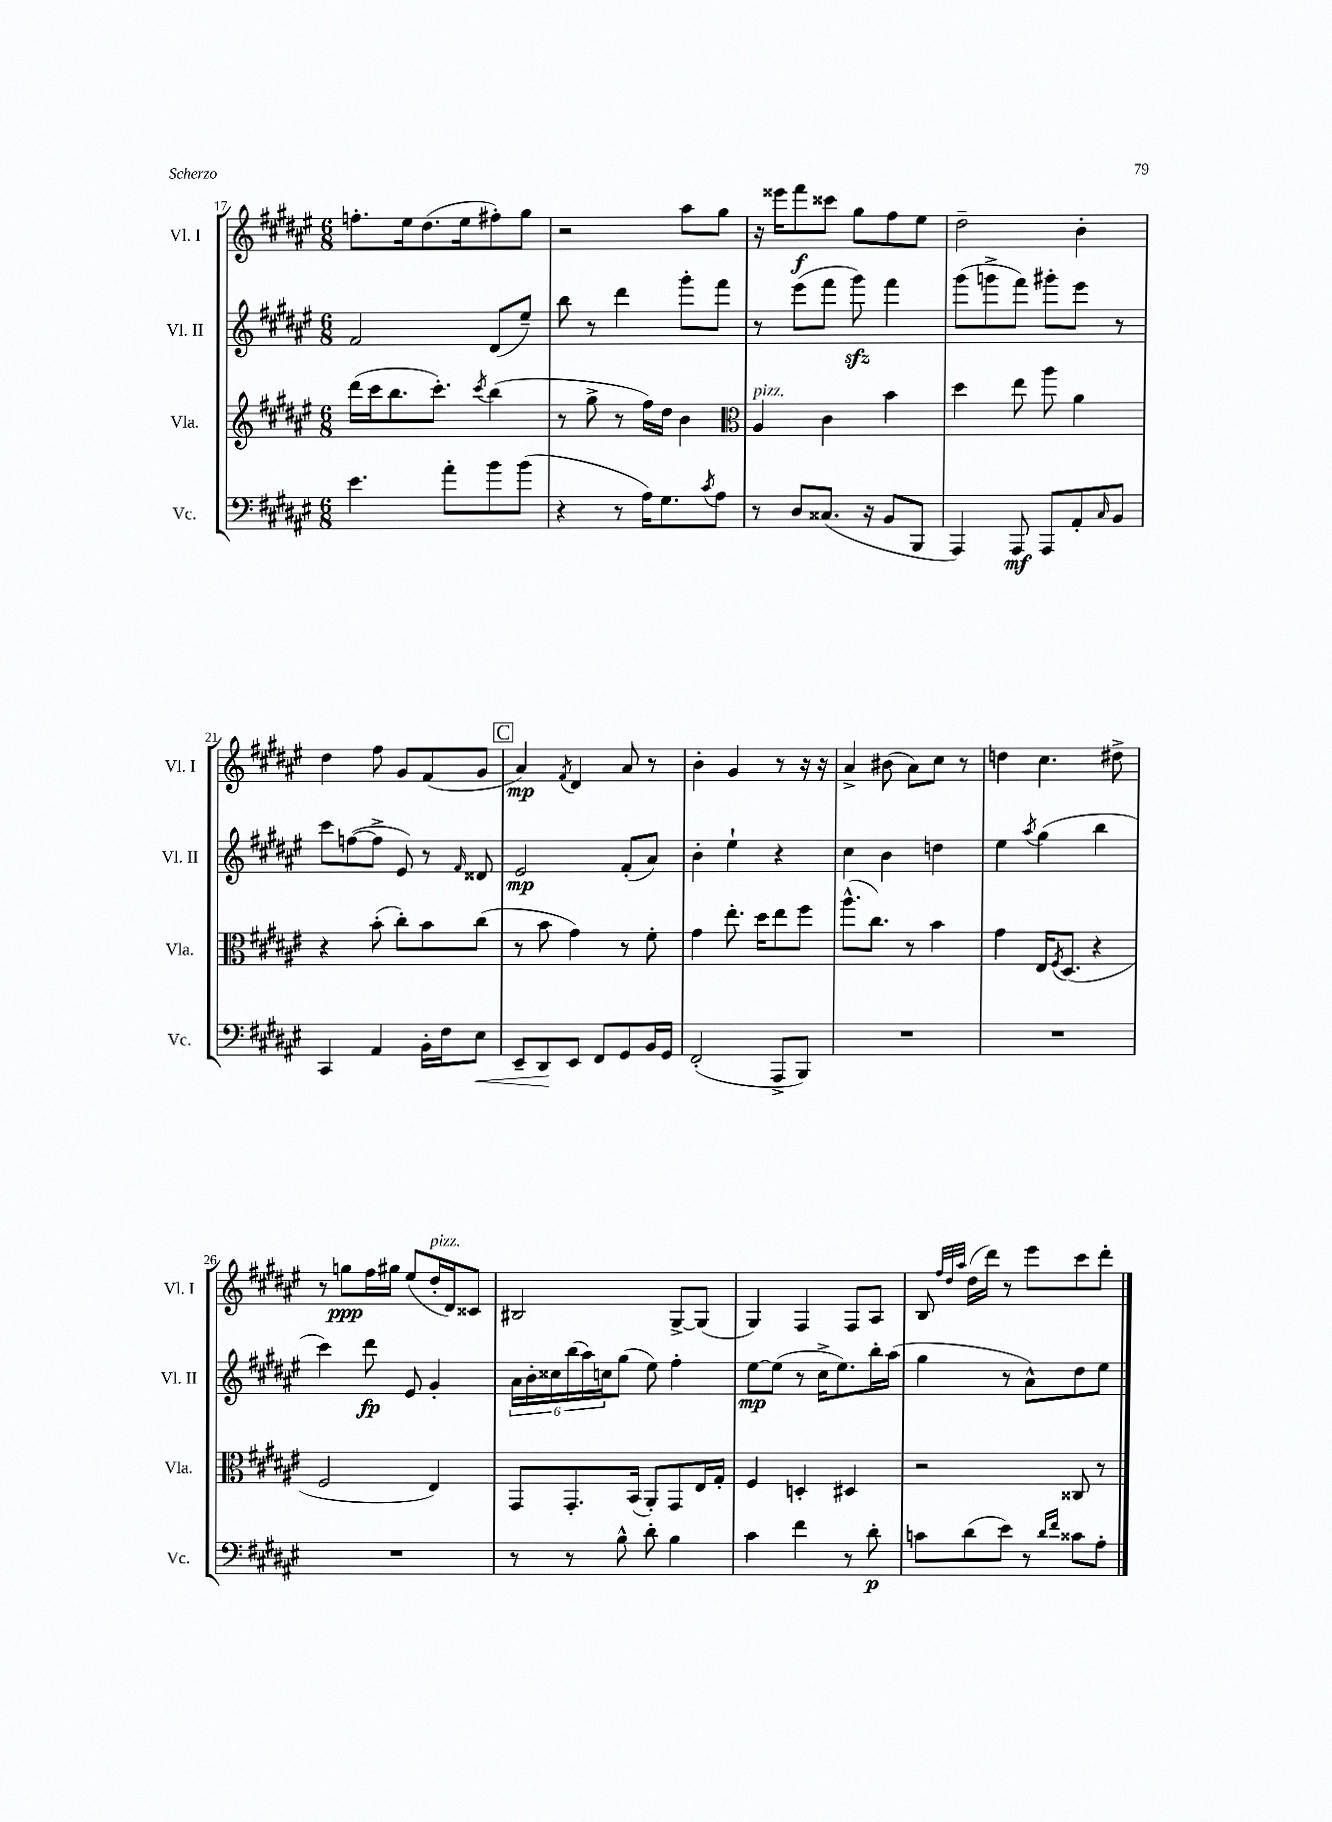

**kern	**kern	**kern	**kern
*staff4	*staff3	*staff2	*staff1
*clefF4	*clefG2	*clefG2	*clefG2
*k[f#c#g#d#a#e#]	*k[f#c#g#d#a#e#]	*k[f#c#g#d#a#e#]	*k[f#c#g#d#a#e#]
*M6/8	*M6/8	*M6/8	*M6/8
4.e#	(16ddd#	2f#	8.ff'
.	16ccc#	.	.
.	8.bb	.	.
.	.	.	16ee#
.	.	.	(8.dd#
.	8.ccc#')	.	.
8a#'	.	.	.
.	.	.	16ee#
.	8qccc#	.	.
8b	(4bb	(8d#	8ff#')
(8b	.	8ee#~)	8gg#
=	=	=	=
4r	8r	8bb	2r
.	8gg#^	8r	.
8r	8r	4ddd#	.
16A#)	16ff#)	.	.
8.G#	16dd#	.	.
.	4b	8ggg#'	8aa#
8qc#	.	.	.
8A#	.	8fff#	8gg#
=	=	=	=
*	*clefC3	*	*
8r	4A#	8r	16r
.	.	.	16eee##
8D#	.	(8eee#	8fff#
(8.C##	4c#	8fff#	8ccc##
.	.	8ggg#)	8gg#
16r	.	.	.
8BB	4b	4fff#	8ff#
8BBB	.	.	8ee#
=	=	=	=
4AAA#)	4dd#	(8ggg#	2dd#~
.	.	8ggg^	.
8AAA#	8ee#	8fff#)	.
8AAA#	8aa#	8ggg#'	.
8AA#'	4a#	8eee#	4b'
16qqC#	.	.	.
8BB	.	8r	.
=	=	=	=
4CC#	4r	8ccc#	4dd#
.	.	([8ff	.
4AA#	(8b'	8ff^]	8ff#
.	8cc#')	8e#)	8g#
16BB'	8b	8r	(8f#
16F#	.	.	.
.	.	16qqf#	.
8E#	(8cc#	8d##	8g#
=	=	=	=
8EE#~	8r	2e#	4a#)
8DD#	8b	.	.
.	.	.	8qf#
8EE#	4g#)	.	4d#
8FF#	.	.	.
8GG#	8r	(8f#'	8a#
16BB	8f#'	8a#)	8r
16GG#	.	.	.
=	=	=	=
(2FF#'	4g#	4b'	4b'
.	8.ee#'	4ee#`	4g#
.	16dd#	.	.
8AAA#^	8ee#	4r	8r
8BBB)	8ff#	.	16r
.	.	.	16r
=	=	=	=
2.r	(8.aa#^^	4cc#	4a#^
.	8.cc#)	.	.
.	.	4b	(8b#
.	8r	.	8a#)
.	4b	4dd	8cc#
.	.	.	8r
=	=	=	=
2.r	4g#	4ee#	4dd
.	.	8qaa#	.
.	16E#	(4gg#	4.cc#
.	8qF#	.	.
.	(8.D#	.	.
.	4r	4bb	.
.	.	.	8dd#^
=	=	=	=
2.r	2F#	4ccc#)	8r
.	.	.	8gg
.	.	8ddd#	16ff#
.	.	.	16gg#
.	.	8e#	(8ee#
.	4E#)	4g#'	16dd#'
.	.	.	16d#)
.	.	.	8c##
=	=	=	=
8r	8GG#	24a#	2B#
.	.	24b'	.
.	.	24cc##	.
8r	8.GG#'	(24bb	.
.	.	24aa#)	.
.	.	24cc	.
8B^^	.	(8gg#	.
.	(16BB	.	.
8d#'	8AA#')	8ee#)	.
4B	8GG#	4ff#'	[8G#^
.	16E#	.	(8G#]
.	16G#'	.	.
=	=	=	=
4c#	4F#	[8ee#	4G#)
.	.	(8ee#]	.
4f#	4D'	8r	4F#
.	.	16cc#^	.
.	.	8.ee#)	.
8r	4D#	.	8F#
8d#'	.	16bb'	8A#
.	.	(16aa#	.
=	=	=	=
8c	2r	4gg#	8B
.	.	.	32qqff#
.	.	.	32qqdd#
.	.	.	32qqaa#
(8d#	.	.	(16dd#
.	.	.	16ddd#)
8e#)	.	8r	8r
8r	.	8a#^^)	8eee#
16qqd#	.	.	.
16qqf#	.	.	.
8c##	8C##	8dd#	8ccc#
8A#'	8r	8ee#	8ddd#'
==	==	==	==
*-	*-	*-	*-
